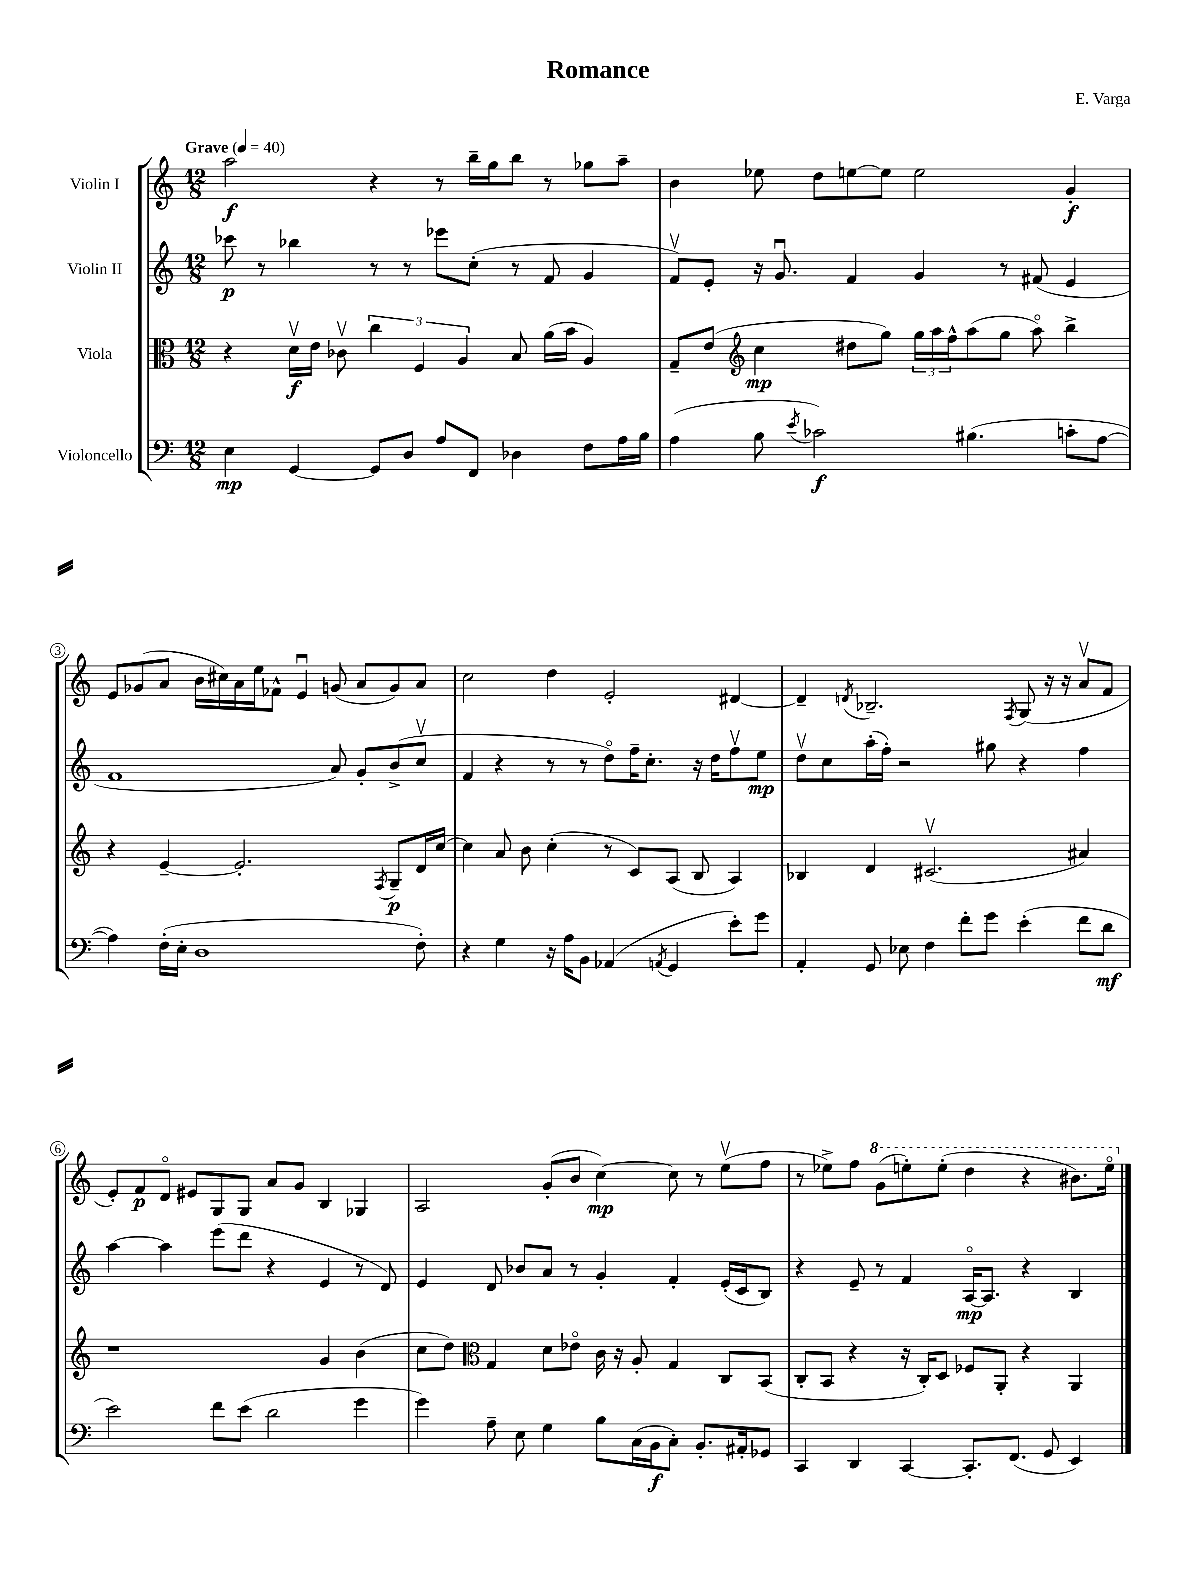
\header { title = "Romance" composer = "E. Varga" }
<<
\new StaffGroup <<
\new Staff = "s0" \with { instrumentName = "Violin I" } {
    \clef treble \key c \major \numericTimeSignature \time 12/8 \tempo "Grave" 4 = 40
    a''2\f r4 r8 b''16-- g''16 b''8 r8 ges''8 a''8-- |
    b'4 ees''8 d''8 e''8~ e''8 e''2 g'4-.\f |
    e'8 ges'8( a'8 b'16 cis''16) a'16 e''16 fes'8-^ e'4\downbow g'8( a'8 g'8) a'8 |
    c''2 d''4 e'2-. dis'4~ |
    dis'4-- \acciaccatura { d'8 } bes2.-- \acciaccatura { f8 } g8( r16 r16 a'8\upbow f'8 |
    e'8-.) f'8\p d'8\flageolet eis'8 g8 g8 a'8 g'8 b4 ges4 |
    a2 g'8-.( b'8 c''4~\mp) c''8 r8 e''8\upbow( f''8 |
    r8 ees''8->) f''8 \ottava #1 g''8( e'''!8-.) e'''8-.( d'''4 r4 bis''8.) e'''16\flageolet \ottava #0 \bar "|." |
}
\new Staff = "s1" \with { instrumentName = "Violin II" } {
    \clef treble \key c \major \numericTimeSignature \time 12/8
    ces'''8\p r8 bes''4 r8 r8 ees'''8 c''8-.( r8 f'8 g'4 |
    f'8\upbow) e'8-. r16 g'8.\downbow f'4 g'4 r8 fis'8( e'4 |
    f'1 a'8) g'8-. b'8->( c''8\upbow |
    f'4 r4 r8 r8 d''8\flageolet) f''16-- c''8.-. r16 d''16 f''8\upbow e''8\mp |
    d''8\upbow c''8 a''16-.( f''16-.) r2 gis''8 r4 f''4 |
    a''4~ a''4 e'''8( d'''8 r4 e'4 r8 d'8) |
    e'4 d'8 bes'8 a'8 r8 g'4-. f'4-. e'16-.( c'16 b8) |
    r4 e'8-- r8 f'4 a16~\flageolet\mp a8. r4 b4 \bar "|." |
}
\new Staff = "s2" \with { instrumentName = "Viola" } {
    \clef alto \key c \major \numericTimeSignature \time 12/8
    r4 d'16\upbow\f e'16 ces'8\upbow \tuplet 3/2 { c''4 f4 a4 } b8 a'16( b'16 a4) |
    g8-- e'8( \clef treble c''4\mp dis''8 g''8) \tuplet 3/2 { g''16 a''16 f''16-^ } a''8( g''8 a''8\flageolet) b''4-> |
    r4 e'4~-- e'2.-. \acciaccatura { f8 } g8--\p d'16 c''16~ |
    c''4 a'8 b'8 c''4-.( r8 c'8) a8( b8 a4) |
    bes4 d'4 cis'2.\upbow( ais'4) |
    r1 g'4 b'4( |
    c''8 d''8) \clef alto g4 d'8 ees'8\flageolet c'16 r16 a8-. g4 c8 b,8( |
    c8-. b,8 r4 r16 c16-.) d8 fes8 a,8-. r4 a,4 \bar "|." |
}
\new Staff = "s3" \with { instrumentName = "Violoncello" } {
    \clef bass \key c \major \numericTimeSignature \time 12/8
    e4\mp g,4~ g,8 d8 a8 f,8 des4 f8 a16 b16 |
    a4( b8 \acciaccatura { e'8 } ces'2\f) bis4.( c'8-. a8~ |
    a4) f16-.( e16-. d1 f8-.) |
    r4 g4 r16 a16 b,8 aes,4( \acciaccatura { a,8 } g,4 e'8-.) g'8 |
    a,4-. g,8 ees8 f4 f'8-. g'8 e'4-.( f'8 d'8\mf |
    e'2) f'8 e'8( d'2 g'4 |
    g'4) a8-- e8 g4 b8 c16( b,16\f c8-.) b,8.-. ais,16-. ges,8 |
    c,4 d,4 c,4~ c,8.-. f,8.( g,8 e,4) \bar "|." |
}
>>
>>
\layout { \context { \Score \override BarNumber.stencil = #(make-stencil-circler 0.1 0.3 ly:text-interface::print) } }
